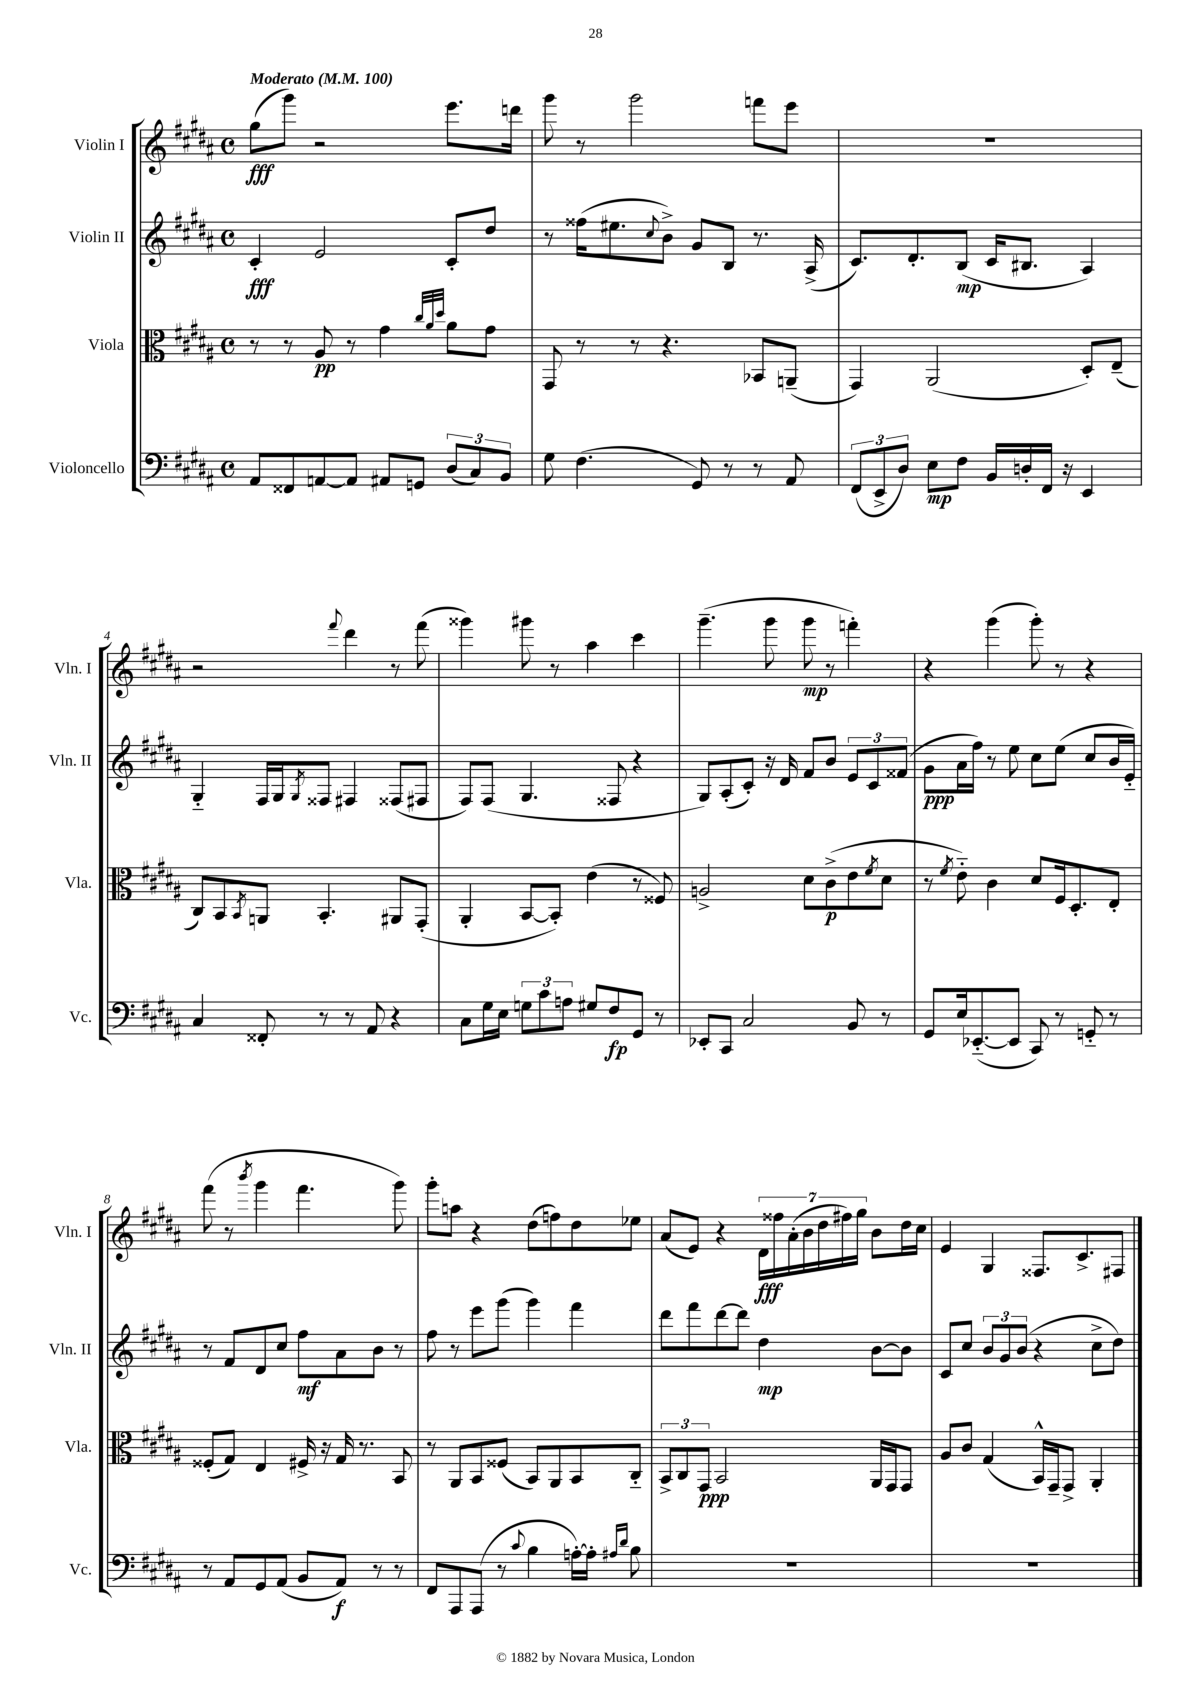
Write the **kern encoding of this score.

**kern	**kern	**kern	**kern
*staff4	*staff3	*staff2	*staff1
*clefF4	*clefC3	*clefG2	*clefG2
*k[f#c#g#d#a#]	*k[f#c#g#d#a#]	*k[f#c#g#d#a#]	*k[f#c#g#d#a#]
*M4/4	*M4/4	*M4/4	*M4/4
*met(c)	*met(c)	*met(c)	*met(c)
*MM100	*MM100	*MM100	*MM100
8AA#/L	8r	4c#'/	(8gg#\L
8FF##/	8r	.	8ggg#\J)
[8AA/	8A#/	2e/	2r
8AA/]J	8r	.	.
8AA#/L	4g#\	.	.
8GG/J	.	.	.
.	32qqcc#/LLL	.	.
.	32qqa#/	.	.
.	32qqdd#/JJJ	.	.
(12D#/L	8a#\L	8c#'/L	8.eee\L
12C#/)	.	.	.
.	8g#\J	8dd#/J	.
12BB/J	.	.	.
.	.	.	16ddd\Jk
=	=	=	=
8G#\	8GG#/	8r	8ggg#\
(4.F#\	8r	(16ff##\LK	8r
.	.	8.ee#\	.
.	8r	.	2ggg#\
.	.	8qqcc#/	.
.	4.r	8b^\J)	.
8GG#/)	.	8g#/L	.
8r	.	8B/J	.
8r	8BB-/L	8.r	8fff\L
8AA#/	(8AA~/J	.	8eee\J
.	.	(16A#^/	.
=	=	=	=
(12FF#/L	4GG#/)	8.c#/L)	1r
12EE^/	.	.	.
12D#/J)	.	.	.
.	.	8.d#'/	.
8E\L	(2AA#/	.	.
8F#\J	.	(8B/J	.
16BB/LL	.	16c#/LK	.
16D'/	.	8.B#/J	.
16FF#/JJ	.	.	.
16r	.	.	.
4EE/	8D#'/L)	4A#/)	.
.	(8E~/J	.	.
=	=	=	=
4C#/	8C#/L)	4G#'~/	2r
.	8BB/	.	.
.	8qBB/	.	.
8FF##'/	8AA/J	16F#/LL	.
.	.	16G#/J	.
.	.	8qG#/	.
8r	4.BB'/	8F##/J	.
.	.	.	8qqfff#/
8r	.	4F#/	4ddd#\
8AA#/	.	.	.
4r	8AA#/L	(8F##/L	8r
.	(8GG#'/J	8F#/J	(8fff#\
=	=	=	=
8C#\L	4AA#'/	8F#/L)	4ggg##\)
16G#\L	.	(8F#/J	.
16E\JJ	.	.	.
12G\L	[8BB/L	4.G#/	8ggg#\
12c#\	.	.	.
.	8BB'/]J)	.	8r
12A\J	.	.	.
8G#/L	(4e\	.	4aa#\
8F#/	.	8F##/	.
8GG#/J	8r	4r	4ccc#\
8r	8F##/)	.	.
=	=	=	=
8EE-'/L	2A^/	8G#/L)	(4.ggg#~\
8CC#/J	.	(8A#'/	.
2C#/	.	8c#'/J)	.
.	.	16r	8ggg#\
.	.	16d#/	.
.	8d#\L	8f#/L	8ggg#\
.	(8c#^\	8b/J	8r
8BB/	8e\	12e/L	4fff'\)
.	.	12c#/	.
.	8qf#/	.	.
8r	8d#\J	.	.
.	.	(12f##/J	.
=	=	=	=
8GG#/L	8r	8g#\L	4r
.	8qf#/	.	.
16E/k	8e'~\)	16a#\L	.
([8.EE-'~/	.	16ff#\JJ)	.
.	4c#\	8r	(4ggg#\
8EE-/]J	.	8ee\	.
8CC#/)	8d#/L	8cc#\L	8ggg#'\)
8r	16F#/k	(8ee\J	8r
.	8.D#'/	.	.
8GG'~/	.	8cc#/L	4r
8r	8E'/J	16b/L	.
.	.	16e'~/JJ)	.
=	=	=	=
8r	(8F##'/L	8r	(8fff#\
8AA#/L	8G#/J)	8f#/L	8r
.	.	.	8qbbb/
8GG#/	4E/	8d#/	4ggg#\
(8AA#/J	.	8cc#/J	.
8BB/L	16F#^/	8ff#\L	4.fff#\
.	16r	.	.
8AA#/J)	16G#/	8a#\	.
.	8.r	.	.
8r	.	8b\J	.
8r	8BB/	8r	8ggg#\)
=	=	=	=
8FF#/L	8r	8ff#\	8ggg#'\L
8AAA#/	8AA#/L	8r	8aa\J
(8AAA#/J	8BB/	8eee\L	4r
8r	(8F##/J	(8ggg#\J	.
8qqc#/	.	.	.
4B\	8BB/L)	4ggg#\)	(8dd#\L
.	8AA#/	.	8ff\)
[16A'\LL)	8BB/	4fff#\	8dd#\
16A'\]JJ	.	.	.
16qqA#/LL	.	.	.
16qqd#/JJ	.	.	.
8B\	8C#'~/J	.	8ee-\J
=	=	=	=
1r	12BB^/L	8ddd#\L	(8a#/L
.	12C#/	.	.
.	.	8fff#\	8e/J)
.	12GG#/J	.	.
.	2BB/	[8ddd#\	4r
.	.	8ddd#\]J	.
.	.	4dd#\	28d#\LL
.	.	.	28ff##\
.	.	.	(28a#'\
.	.	.	28b\
.	.	.	28dd#\
.	.	.	28ff#\)
.	.	.	28gg#\JJ
.	16AA#/LL	[8b\L	8b\L
.	16GG#/J	.	.
.	8GG#/J	8b\]J	16dd#\L
.	.	.	16cc#\JJ
=	=	=	=
1r	8A#/L	8c#/L	4e/
.	8c#/J	8cc#/J	.
.	(4G#/	12b/L	4G#/
.	.	12g#/	.
.	.	(12b/J	.
.	16BB^^/LL)	4r	8.F##/L
.	16GG#~/J	.	.
.	8GG#^/J	.	.
.	.	.	8.c#^/
.	4AA#'/	8cc#^\L	.
.	.	8dd#\J)	8F#/J
==	==	==	==
*-	*-	*-	*-
